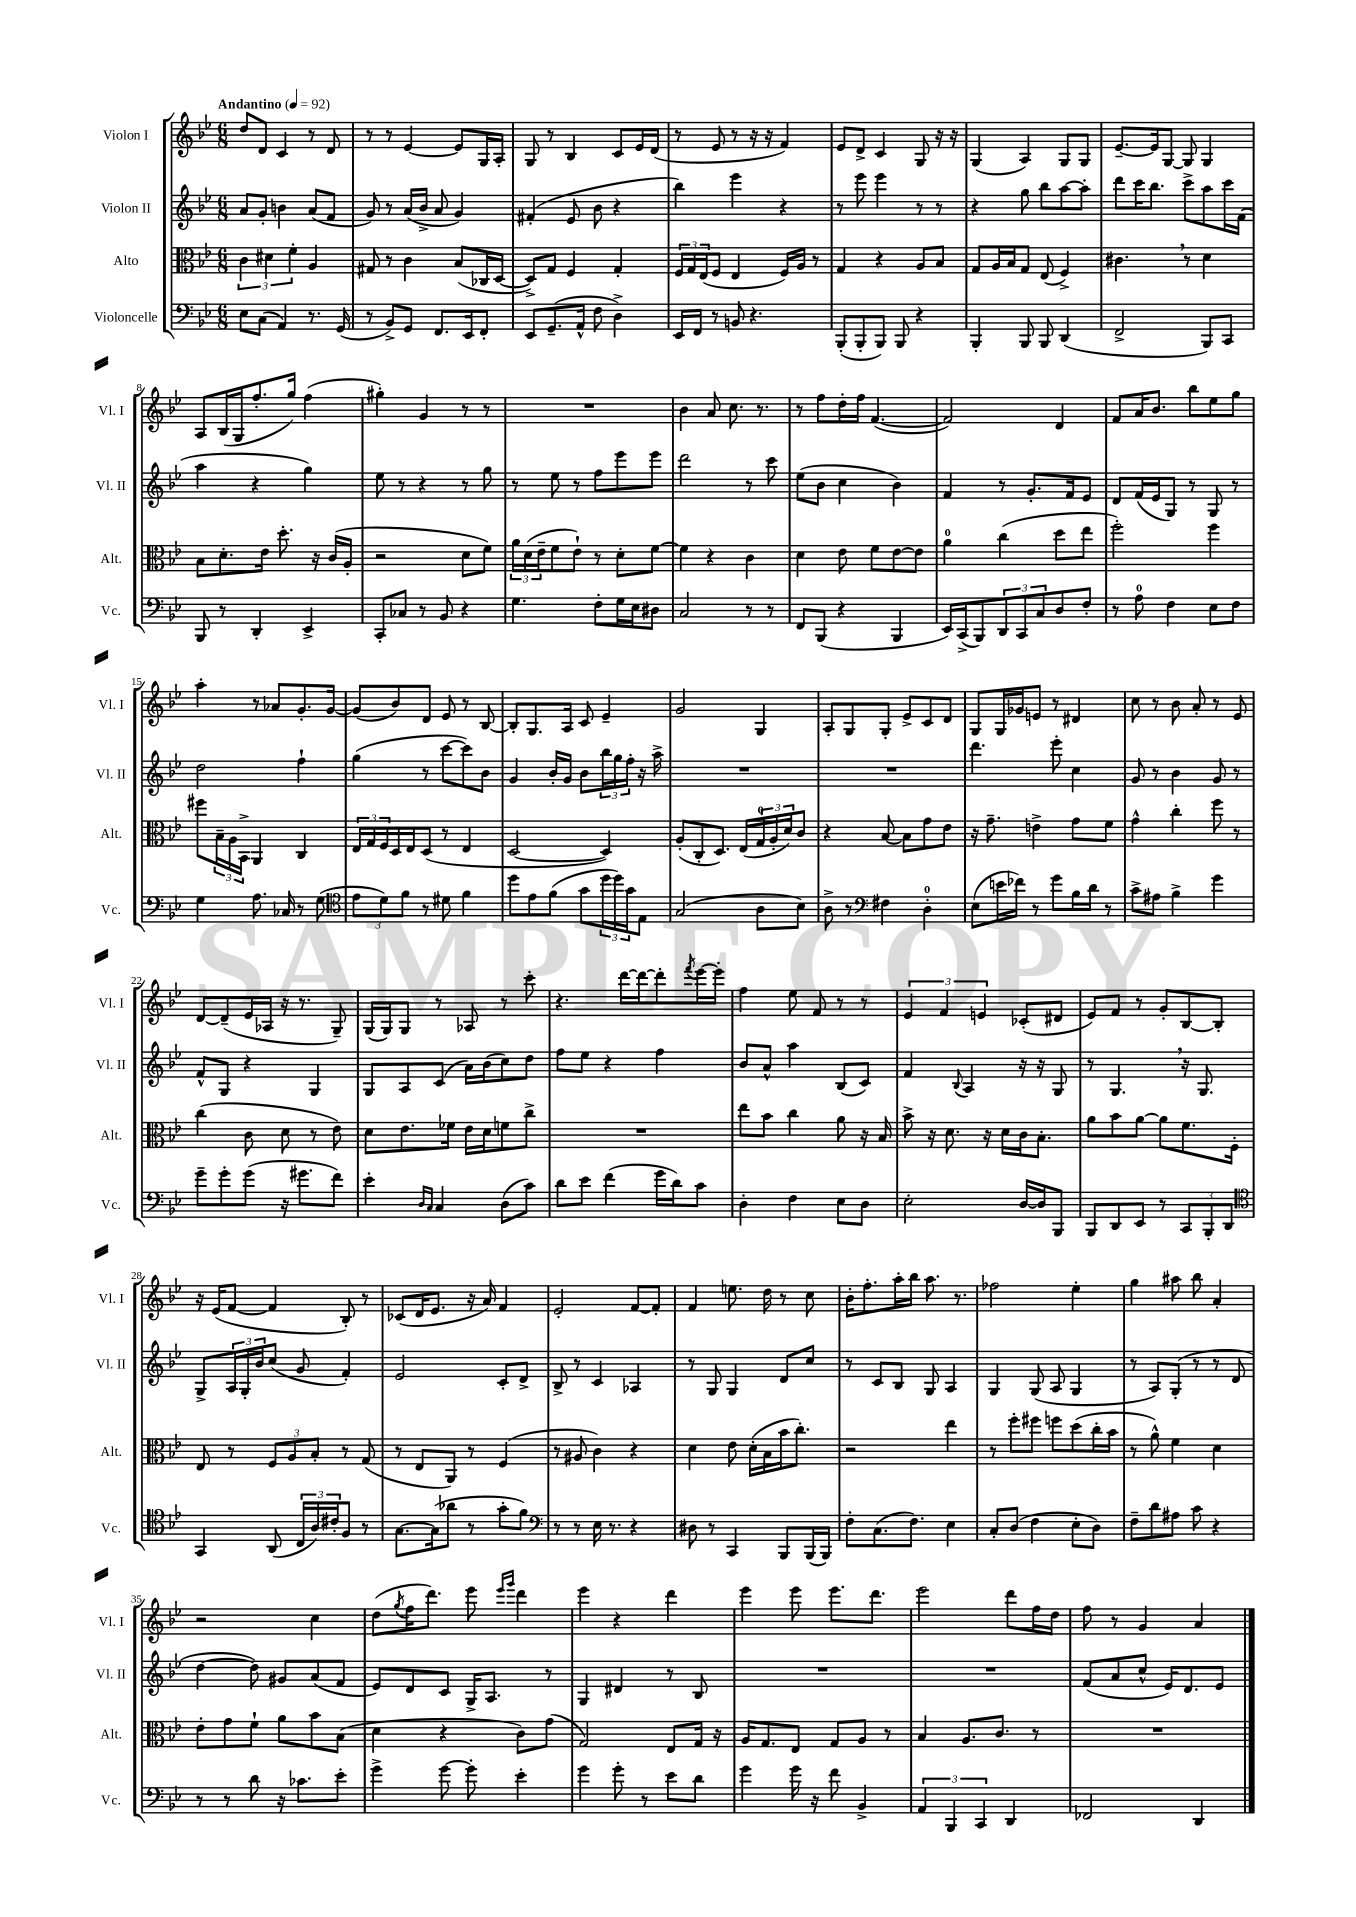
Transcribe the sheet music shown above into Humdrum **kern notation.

**kern	**kern	**kern	**kern
*staff4	*staff3	*staff2	*staff1
*clefF4	*clefC3	*clefG2	*clefG2
*k[b-e-]	*k[b-e-]	*k[b-e-]	*k[b-e-]
*M6/8	*M6/8	*M6/8	*M6/8
*MM92	*MM92	*MM92	*MM92
8E-	6c	8a	8dd
(8C	.	8g'	8d
.	6d#	.	.
4AA)	.	4b	4c
.	6f'	.	.
8.r	4A	(8a	8r
.	.	8f	8d
(16GG	.	.	.
=	=	=	=
8r	8G#	8g)	8r
8BB-^)	8r	8r	8r
8GG	4c	(16a	[4e-
.	.	16b-^	.
8.FF	.	8a	.
.	(8B-	4g)	8e-]
16EE-	.	.	.
8FF'	16C-	.	16G
.	[16D	.	16A'
=	=	=	=
8EE-	8D^])	(4f#'	8G
(8.GG~	8G	.	8r
.	4F	8e-	4B-
16AA^^	.	.	.
8F	.	8b-	.
4D^)	4G'	4r	8c
.	.	.	16e-
.	.	.	(16d
=	=	=	=
16EE-	24F	4bb-)	8r
.	24G	.	.
16FF	.	.	.
.	(24E-	.	.
8r	8F	.	8e-
8BB	4E-	4eee-	8r
4.r	.	.	16r
.	.	.	16r
.	16F)	4r	4f)
.	16A	.	.
.	8r	.	.
=	=	=	=
(8BBB-'	4G	8r	8e-
8BBB-'	.	8eee-	8d^
8BBB-)	4r	4eee-	4c
8BBB-	.	.	.
4r	8A	8r	8G
.	8B-	8r	16r
.	.	.	16r
=	=	=	=
4BBB-'	8G	4r	(4G
.	16A	.	.
.	16B-	.	.
8BBB-	8G	8gg	4A)
8BBB-	(8E-	8bb-	.
(4DD	4F^)	[8aa	8G
.	.	8aa']	8G
=	=	=	=
2FF^	4.c#	8ddd	[8.e-~
.	.	16ccc	.
.	.	8.bb-	16e-]
.	.	.	[8G
.	8r	8ccc^	8G]
8BBB-)	4d	8aa	4G
8CC	.	16ccc	.
.	.	(16f	.
=	=	=	=
8BBB-	8B-	4aa	8A
8r	8.d'	.	(16B-
.	.	.	16G
4DD'	.	4r	8.ff'
.	16e-	.	.
.	8.dd'	.	.
.	.	.	16gg)
4EE-^	.	4gg)	(4ff
.	16r	.	.
.	(16c	.	.
.	16A'	.	.
=	=	=	=
8CC'	2r	8ee-	4gg#')
8C-	.	8r	.
8r	.	4r	4g
8BB-	.	.	.
4r	8d	8r	8r
.	8f)	8gg	8r
=	=	=	=
4.G	24a	8r	2.r
.	(24d	.	.
.	24e-~	.	.
.	8f	8ee-	.
.	8e-`)	8r	.
8F'	8r	8ff	.
16G	8d'	8eee-	.
16E-	.	.	.
8D#	[8f	8eee-	.
=	=	=	=
2C	4f]	2ddd	4b-
.	4r	.	8a
.	.	.	8.cc
8r	4c	8r	.
.	.	.	8.r
8r	.	8ccc	.
=	=	=	=
8FF	4d	(8ee-	8r
(8BBB-	.	8b-	8ff
4r	8e-	4cc	16dd'
.	.	.	16ff
.	8f	.	([4.f
4BBB-	[8e-	4b-)	.
.	8e-]	.	.
=	=	=	=
16EE-)	4a	4f	2f])
(16CC^	.	.	.
8BBB-)	.	.	.
12DD	(4cc	8r	.
12CC	.	.	.
.	.	8.g'	.
12C	.	.	.
8D	8dd	.	4d
.	.	16f	.
8F'	8ee-	8e-	.
=	=	=	=
8r	2ff')	8d	8f
8A	.	(16f	16a
.	.	16e-	8.b-
4F	.	8G)	.
.	.	8r	8bb-
8E-	4ff	8G	8ee-
8F	.	8r	8gg
=	=	=	=
4G	8ff#	2dd	4aa'
.	24B-~	.	.
.	24A	.	.
.	24BB-^	.	.
8.A	4AA	.	8r
.	.	.	8a-
16C-	.	.	.
8r	4C	4ff`	8.g'
(8G	.	.	.
.	.	.	[16g
=	=	=	=
*clefC4	*	*	*
12e-	24E-	(4gg	(8g]
.	24G	.	.
12d)	24F	.	.
.	16D	.	8b-)
12f	.	.	.
.	16E-	.	.
8r	(8D	8r	8d
8d#	8r	[8ccc	8e-
4f	4E-	8ccc])	8r
.	.	8b-	[8B-
=	=	=	=
8dd	[2D	4g	8B-']
8e-	.	.	8.G
(8f	.	16b-'	.
.	.	16g	16A
8g	.	8b-	8c
24dd	4D])	24bb-	4e-~
24dd)	.	24gg	.
24g	.	24ff'	.
8E-	.	16r	.
.	.	16aa^	.
=	=	=	=
(2G	(8A'	2.r	2g
.	8C'	.	.
.	8.D)	.	.
.	(16E-	.	.
8A	24G	.	4G
.	24A'	.	.
.	24d)	.	.
8B-)	8c	.	.
=	=	=	=
8A^	4r	2.r	8A'
8r	.	.	8G
*clefF4	*	*	*
4F#	[8B-	.	8G'
.	8B-]	.	8e-^
4D'	8g	.	8c
.	8e-	.	8d
=	=	=	=
(8E-	16r	4.ddd	8G
.	8.g~	.	.
16e	.	.	16G
16f-)	.	.	16g-
8r	4e^	.	8e
8g	.	8eee-'	8r
16B-	8g	4cc	4d#
16d	.	.	.
8r	8f	.	.
=	=	=	=
8c^	4g^^	8g	8cc
8A#	.	8r	8r
4B-^	4cc'	4b-	8b-
.	.	.	8a'
4g	8ff	8g	8r
.	8r	8r	8e-
=	=	=	=
8g~	(4cc	8f^^	[8d
8g'	.	8G	(8d~]
(8g	8c	4r	16e-
.	.	.	16A-
16r	8d	.	16r
8.g#	.	.	8.r
.	8r	4G	.
8f)	8e-)	.	8G~)
=	=	=	=
4e-'	8d	8G	(16G
.	.	.	16G)
.	8.e-	8A	8G
16qqD	.	.	.
16qqC	.	.	.
4C	.	(8c	8r
.	16f-	.	.
.	16e-	16a)	8A-
.	16d	(16b-	.
(8D	8f	8cc)	8r
8c)	8cc^	8dd	8ccc'
=	=	=	=
8d	2.r	8ff	4.r
8e-	.	8ee-	.
(4f	.	4r	.
.	.	.	[16ddd
.	.	.	16ddd_
16g	.	4ff	8ddd']
16d)	.	.	.
.	.	.	8qfff
8c	.	.	[16eee-
.	.	.	16eee-']
=	=	=	=
4D'	8ee-	8b-	4ff
.	8b-	8a^^	.
4F	4cc	4aa	8ee-
.	.	.	8f
8E-	8a	(8B-	8r
8D	16r	8c)	8r
.	16B-	.	.
=	=	=	=
2E-'	8b-^	4f	6e-
.	16r	.	.
.	.	.	6f
.	8.d	.	.
.	.	8qqB-	.
.	.	4A	.
.	.	.	6e
.	16r	.	.
.	16d	.	.
[16D	16c	16r	(8c-'
16D]	8.B-'	16r	.
8BBB-	.	8G	8d#
=	=	=	=
8BBB-	8a	8r	8e-)
8DD	8b-	4.G	8f
8EE-	[8a	.	8r
8r	8a]	.	8g'
12CC	8.f	16r	[8B-
.	.	8.G	.
12BBB-'	.	.	.
.	.	.	8B-']
12DD	.	.	.
.	16F'	.	.
=	=	=	=
*clefC4	*	*	*
4GG	8E-	8G^	16r
.	.	.	(16e-
.	8r	24A	[8f
.	.	24G'	.
.	.	24b-	.
(8AA	12F	(8cc	4f]
.	12A	.	.
24C	.	8g	.
24A)	12B-'	.	.
24c#'	.	.	.
8F	8r	4f')	8B-')
8r	(8G	.	8r
=	=	=	=
[8.G	8r	2e-	(8c-
.	8E-	.	16d
(16G]	.	.	8.e-
8a-	8AA)	.	.
8r	8r	.	16r
.	.	.	16a)
8g'	(4F	8c'	4f
8f)	.	8d^	.
=	=	=	=
*clefF4	*	*	*
8r	8r	8B-^	2e-'
8r	8A#	8r	.
16E-	4c)	4c	.
8.r	.	.	.
4r	4r	4A-	[8f
.	.	.	8f']
=	=	=	=
8D#	4d	8r	4f
8r	.	8G	.
4CC	8e-	4G	8.ee
.	(16d'	.	.
.	16B-	.	16dd
8BBB-	16b-	8d	8r
.	8.cc')	.	.
(16BBB-	.	8cc	8cc
16BBB-)	.	.	.
=	=	=	=
8F'	2r	8r	16b-'
.	.	.	8.ff'
(8.C	.	8c	.
.	.	8B-	16aa'
8.F)	.	.	16bb-
.	.	8G	8.aa
4E-	4ee-	4A	.
.	.	.	8.r
=	=	=	=
8C'	8r	4G	2ff-
(8D	8ff'	.	.
4F	8ff#	(8G	.
.	8ff	8A	.
8E-'	(8dd	4G	4ee-'
8D)	16cc'	.	.
.	16b-	.	.
=	=	=	=
8F~	8r	8r	4gg
8d	8a^^)	8A)	.
8A#	4f	(8G'	8aa#
8c	.	8r	8bb-
4r	4d	8r	4a'
.	.	8d	.
=	=	=	=
8r	8e-'	[4dd	2r
8r	8g	.	.
8d	8f`	8dd])	.
16r	8a	8g#	.
8.c-	.	.	.
.	8b-	(8a	4cc
8e-'	(8B-	8f	.
=	=	=	=
4g^	4d	8e-)	(8dd
.	.	.	8qgg
.	.	8d	16ff
.	.	.	8.ddd)
[8g	4r	8c	.
8g']	.	16G^	8eee-
.	.	8.A	.
.	.	.	16qqeee-
.	.	.	16qqggg
4e-'	8c)	.	4ddd
.	(8g	8r	.
=	=	=	=
4g	2G)	4G	4eee-
8g'	.	4d#	4r
8r	.	.	.
8e-	8E-	8r	4ddd
8d	16G	8B-	.
.	16r	.	.
=	=	=	=
4g	16A	2.r	4eee-
.	8.G	.	.
16g	8E-	.	8eee-
16r	.	.	.
8f	8G	.	8.eee-
4BB-^	8A	.	.
.	.	.	8.ddd
.	8r	.	.
=	=	=	=
6AA	4B-	2.r	2eee-
6BBB-	.	.	.
.	8.A	.	.
6CC	.	.	.
.	8.c	.	.
4DD	.	.	8ddd
.	8r	.	16ff
.	.	.	16dd
=	=	=	=
2FF-	2.r	(8f	8ff
.	.	8a	8r
.	.	8cc^^	4g
.	.	16e-)	.
.	.	8.d	.
4DD	.	.	4a
.	.	8e-	.
==	==	==	==
*-	*-	*-	*-
